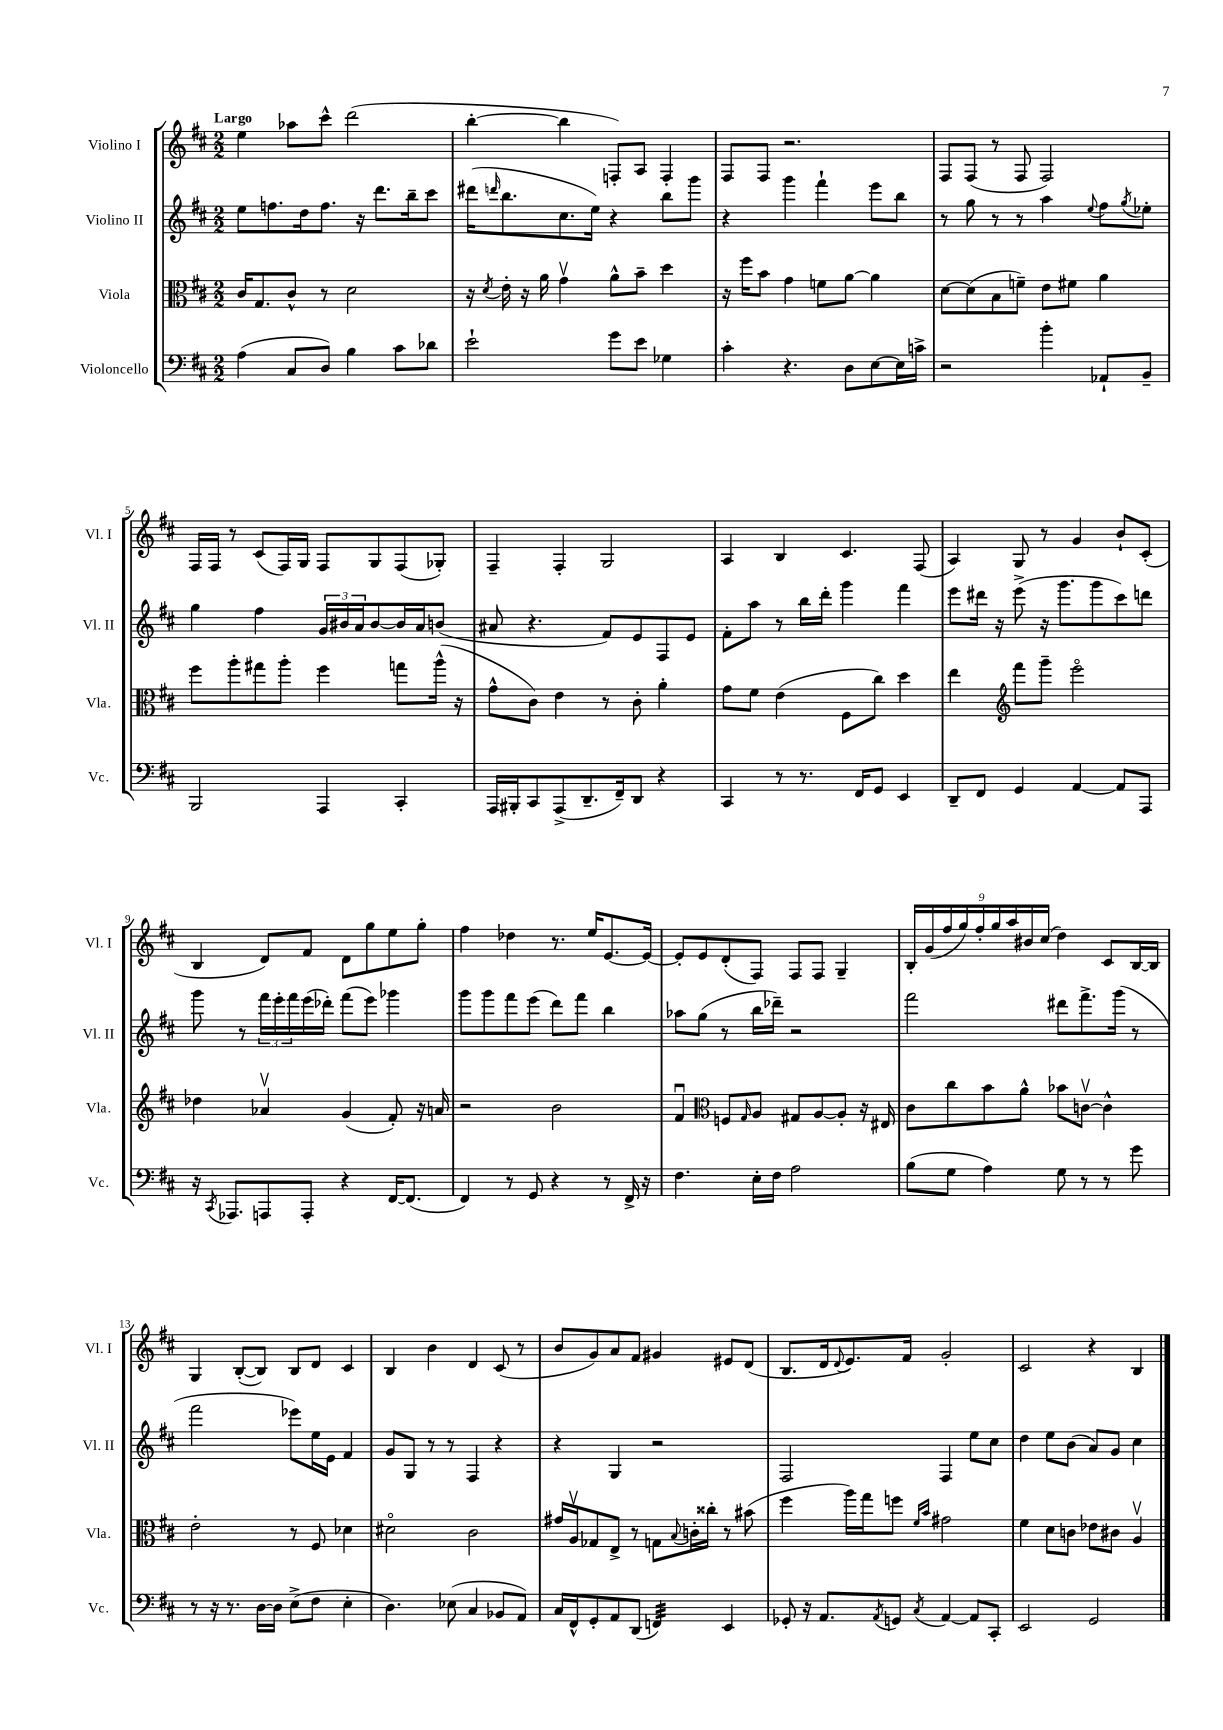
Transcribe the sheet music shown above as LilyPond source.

<<
\new StaffGroup <<
\new Staff = "s0" \with { instrumentName = "Violino I" shortInstrumentName = "Vl. I" } {
    \clef treble \key d \major \numericTimeSignature \time 2/2 \tempo "Largo"
    e''4 aes''8 cis'''8-^ d'''2( |
    b''4~-. b''4 f8-.) a8 f4-. |
    fis8 fis8 r2. |
    fis8 fis8( r8 fis8 fis2) |
    fis16 fis16 r8 cis'8( fis16) g16 fis8 g8 fis8( ges8-.) |
    fis4-- fis4-. g2 |
    a4 b4 cis'4. fis8( |
    a4) g8 r8 g'4 b'8-! cis'8-.( |
    b4 d'8) fis'8 d'8 g''8 e''8 g''8-. |
    fis''4 des''4 r8. e''16 e'8.~ e'16~ |
    e'8-. e'8 d'8-.( fis8) fis8 fis8 g4-- |
    \tuplet 9/8 { b16-. g'16( fis''16 g''16) fis''16-. g''16 a''16 bis'16 cis''16( } d''4) cis'8 b16~ b16 |
    g4 b8~-.( b8) b8 d'8 cis'4 |
    b4 b'4 d'4 cis'8( r8 |
    b'8 g'8) a'8 fis'8 gis'4 eis'8 d'8( |
    b8. d'16 \appoggiatura { d'8 } e'8.) fis'16 g'2-. |
    cis'2 r4 b4 \bar "|." |
}
\new Staff = "s1" \with { instrumentName = "Violino II" shortInstrumentName = "Vl. II" } {
    \clef treble \key d \major \numericTimeSignature \time 2/2
    e''8 f''8. d''16 f''8. r16 d'''8. b''16-- cis'''8 |
    dis'''16( \grace { d'''16 } b''8. cis''8. e''16) r4 b''8 g'''8 |
    r4 g'''4 fis'''4-! e'''8 b''8 |
    r8 g''8 r8 r8 a''4 \appoggiatura { e''8 } fis''8 \acciaccatura { g''8 } ees''8-. |
    g''4 fis''4 \tuplet 3/2 { g'16 bis'16 a'16 } bis'8~ bis'16 a'16 b'8( |
    ais'8 r4. fis'8) e'8 fis8 e'8 |
    fis'8-. a''8 r8 b''16 d'''16-. g'''4 fis'''4 |
    e'''8 dis'''16 r16 e'''8->( r16 g'''8. g'''8 cis'''8) d'''8 |
    g'''8 r8 \tuplet 3/2 { fis'''16 e'''16-. fis'''16 } e'''16( des'''16-.) fis'''8( e'''8) ges'''4 |
    g'''8 g'''8 fis'''8 e'''8( d'''8) fis'''8 b''4 |
    aes''8 g''8( r8 b''16 des'''16--) r2 |
    fis'''2 dis'''8 fis'''8.-> g'''16( r8 |
    fis'''2 ees'''8) e''16 e'16 fis'4 |
    g'8 g8 r8 r8 fis4 r4 |
    r4 g4 r2 |
    fis2 fis4 e''8 cis''8 |
    d''4 e''8 b'8( a'8) g'8 cis''4 \bar "|." |
}
\new Staff = "s2" \with { instrumentName = "Viola" shortInstrumentName = "Vla." } {
    \clef alto \key d \major \numericTimeSignature \time 2/2
    cis'16 g8. cis'8-^ r8 d'2 |
    r16 \acciaccatura { d'8 } e'16-. r16 a'16 g'4\upbow a'8-^ b'8-- d''4 |
    r16 fis''16 b'8 g'4 f'8 a'8~ a'4 |
    d'8~ d'8( b8 f'8--) e'8 fis'8 a'4 |
    fis''8 a''8-. gis''8 a''8-. fis''4 g''8 a''16-^( r16 |
    g'8-^ cis'8) e'4 r8 cis'8-. a'4-. |
    g'8 fis'8 e'4( fis8 cis''8) d''4 |
    e''4 \clef treble fis'''8 g'''8-- e'''2\flageolet |
    des''4 aes'4\upbow g'4( fis'8-.) r16 a'16 |
    r2 b'2 |
    fis'4\downbow \clef alto f8 \grace { g16 } a8 gis8 a8~ a8-. r16 eis16 |
    cis'8 cis''8 b'8 a'8-^ bes'8 c'8~\upbow c'4-^ |
    e'2-. r8 fis8 des'4 |
    dis'2\flageolet cis'2 |
    gis'16 a16\upbow ges8 e8-> r8 g8 \appoggiatura { b8 } c'16-. cisis''16-. r8 bis'8( |
    fis''4 a''16) g''16 f''8 \grace { fis'16 b'16 } gis'2 |
    fis'4 d'8 c'8 ees'8 cis'8 a4\upbow \bar "|." |
}
\new Staff = "s3" \with { instrumentName = "Violoncello" shortInstrumentName = "Vc." } {
    \clef bass \key d \major \numericTimeSignature \time 2/2
    a4( cis8 d8) b4 cis'8 des'8 |
    e'2-! g'8 e'8 ges4 |
    cis'4-. r4. d8 e8~ e16 c'16-> |
    r2 b'4-. aes,8-! b,8-- |
    b,,2 a,,4 cis,4-. |
    a,,16 bis,,16-. cis,8 a,,8->( d,8.-- fis,16--) d,8 r4 |
    cis,4 r8 r8. fis,16 g,8 e,4 |
    d,8-- fis,8 g,4 a,4~ a,8 a,,8 |
    r16 \acciaccatura { cis,8 } aes,,8. a,,8 a,,8-. r4 fis,16~ fis,8.( |
    fis,4) r8 g,8 r4 r8 fis,16-> r16 |
    fis4. e16-. fis16 a2 |
    b8( g8 a4) g8 r8 r8 g'8 |
    r8 r16 r8. d16~ d16 e8->( fis8 e4-. |
    d4.) ees8( cis4 bes,8 a,8) |
    cis16 fis,16-^ g,8-. a,8 d,8( f,4:32) e,4 |
    ges,8-. r16 a,8. \acciaccatura { a,8 } g,8 \acciaccatura { cis8 } a,4~ a,8 cis,8-. |
    e,2 g,2 \bar "|." |
}
>>
>>
